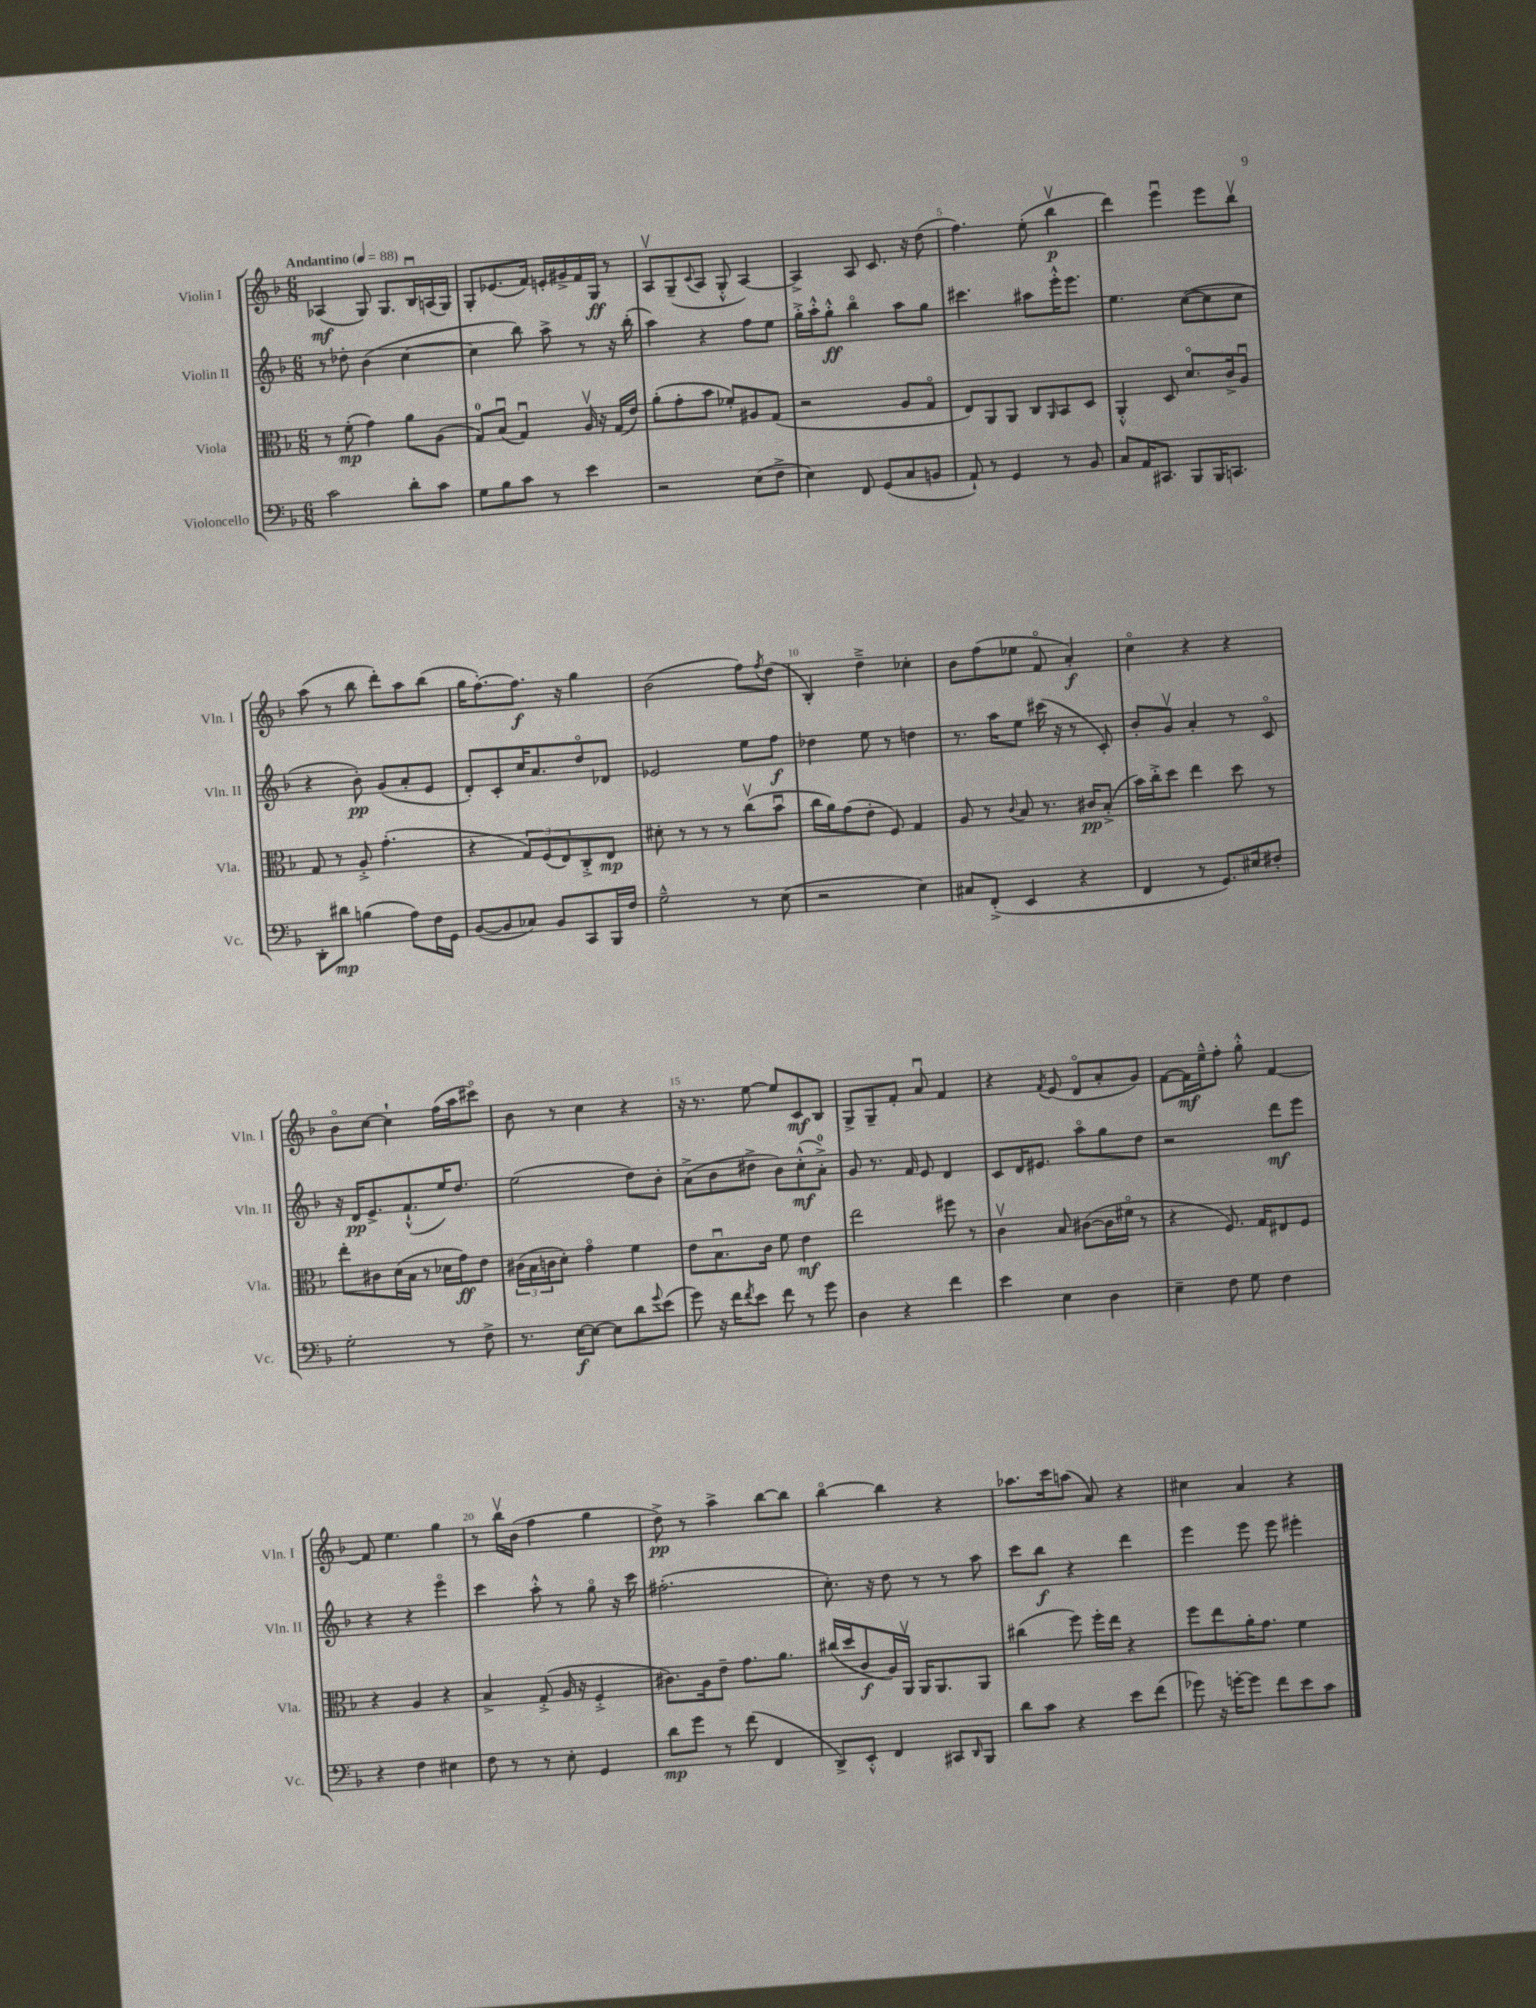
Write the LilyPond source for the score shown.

<<
\new StaffGroup <<
\new Staff = "s0" \with { instrumentName = "Violin I" shortInstrumentName = "Vln. I" } {
    \clef treble \key f \major \numericTimeSignature \time 6/8 \tempo "Andantino" 4 = 88
    aes4\mf( g8) g8. bes16\downbow a16( g16) |
    g8-. ees'8.( f'16) e'16-. gis'16-> f'16 g16\ff r8 |
    a8\upbow g8--( \appoggiatura { c'8 } a8 g8-.-^ a4~) |
    a4-> a8 c'8. r16 d''8( |
    f''4.) e''8-.( bes''4\upbow\p |
    d'''4) e'''4\downbow e'''8 bes''8\upbow |
    a''8( r8 bes''8 d'''8-.) a''8 bes''8( |
    g''16 f''8.~-.) f''8.\f r16 g''4 |
    bes'2( f''8) \acciaccatura { f''8 } d''8( |
    bes4-.) d''4---> ces''4-. |
    bes'8 f''8( ees''8 f'8\flageolet a'4-.\f) |
    c''4\flageolet r4 r4 |
    bes'8\flageolet c''8~ c''4-! f''16( a''16 cis'''8\flageolet) |
    bes'8 r8 c''4 r4 |
    r16 r8. e''8~ e''8 c'8\mf bes8 |
    g8-> g8-- f'8-. a'8\downbow f'4 |
    r4 \acciaccatura { f'8 } e'8( d'8\flageolet a'8-. g'8) |
    f'8~ f'16\mf e''16---^ f''8-. g''8-.-^ f'4~ |
    f'8 e''4. g''4 |
    r8 bes''16\upbow bes'16( f''4 g''4 |
    d''8->\pp) r8 a''4-> bes''8~ bes''8 |
    bes''4~\flageolet bes''4 r4 |
    aes''8. c'''16 a''8( a'8) r4 |
    cis''4 a'4 r4 \bar "|." |
}
\new Staff = "s1" \with { instrumentName = "Violin II" shortInstrumentName = "Vln. II" } {
    \clef treble \key f \major \numericTimeSignature \time 6/8
    r8 des''8-. bes'4( c''4~ |
    c''4 bes''8) a''8-> r8 r16 bes''16-.( |
    a''4) r4 f''8 e''8 |
    g''16-.-> a''16-.-^ g''8-.-^\ff bes''4\flageolet a''8 g''8 |
    cis'''4. ais''8 e'''16-.-^ e'''8. |
    e''4. c''8~( c''8 c''8 |
    r4 bes'8-.\pp) g'8( a'8-. e'8 |
    d'8-.) c'8-. c''16 a'8. d''8\flageolet des'8 |
    ees'2 e''8 f''8\f |
    des''4 e''8 r8 d''4 |
    r8. a''16 e''8 cis'''16( r16 r8 c'8-.) |
    bes'8-. g'8\upbow a'4-. r8 c'8\flageolet |
    r16 d'16\pp e'8.-> f'8.-!-^( e''16) d''8. |
    e''2( d''8) bes'8-. |
    a'8->( bes'8 dis''8-> bes'8) c''8-.-^\mf( a'8-0-.->) |
    g'8 r8. f'16 e'8 d'4 |
    c'8 d'16 eis'8. a''8\flageolet g''8 d''8 |
    r2 d'''8\mf e'''8 |
    r4 r4 e'''4\flageolet |
    c'''4 a''8-.-^ r8 g''8\flageolet r16 c'''16 |
    fis''2.-.( |
    c''8.-.) r16 d''8 r8 r8 a''8 |
    c'''8 bes''8\f r4 d'''4 |
    e'''4 e'''8 e'''8 eis'''4-. \bar "|." |
}
\new Staff = "s2" \with { instrumentName = "Viola" shortInstrumentName = "Vla." } {
    \clef alto \key f \major \numericTimeSignature \time 6/8
    r8 f'8-.\mp( g'4) a'8 a8( |
    g8-0) bes8\downbow( g4\downbow) a16\upbow r16 g16( e'16) |
    a'8-.( g'8-. bes'8 fes'8-.) ais8 g8( |
    r2 a8 g8\flageolet |
    e8) a,8 a,8 c8 \grace { a,16 } bes,8 d8 |
    a,4-.-^ d8 d'8.\flageolet c'16-> a8\downbow |
    g8 r8 a8-.-> g'4.-.( |
    r4 \tuplet 3/2 { g8) f8( e8) } c8-.-> e8\mp |
    dis'8-. r8 r8 r8 c''8\upbow( bes'8\downbow |
    c''16 a'16) g'8( e'8-. f8) g4 |
    a8 r8 \appoggiatura { c'8 } bes8 r8. cis'16\pp bes8-.->( |
    bes'16) c''16-.-> d''8 e''4 d''8 r8 |
    e''8-. cis'8 d'16( bes16 r8 des'16 g'16\ff) e'8 |
    \tuplet 3/2 { cis'16( bes16 c'16 } d'8-.) g'4\flageolet f'4 |
    e'8 bes8.\downbow c'16 f'8 e'4\mf |
    e''2 fis''8 r8 |
    c'4\upbow bes8 cis'8~( cis'16 fis'16\flageolet r8 |
    r4 f8.) g16 eis8 f8 |
    r4 a4 r4 |
    bes4-> g8-.->( a16 r16 f4-.-> |
    cis'8.) a16 e'8-- g'8. a'8. |
    cis''16( d''16 c'8\f a16) a,16\upbow a,16 a,8. a,8 |
    cis''4( f''8) f''16-. e''16 r4 |
    f''8 e''8 a'16-. g'8. f'4 \bar "|." |
}
\new Staff = "s3" \with { instrumentName = "Violoncello" shortInstrumentName = "Vc." } {
    \clef bass \key f \major \numericTimeSignature \time 6/8
    c'2 d'8-. c'8 |
    g8 bes8 c'8 r8 e'4 |
    r2 e8( f8-> |
    e4) f,8 g,8( c8 b,8 |
    a,8-!) r8 g,4 r8 bes,8 |
    c8 a,16 cis,8. bes,,8 bes,,16 c,8. |
    d,8-. dis'8\mp b4( a8) f16 g,16 |
    bes,8~( bes,8 ces8) bes,8 c,8 bes,,16 f16 |
    g2---^ r8 e8( |
    r2 e4) |
    cis8 f,8-.->( e,4 r4 |
    f,4 r8 g,8.) eis16 fis8-. |
    g2-. r8 f8-> |
    r8. e16~\f e8~ e8 d'8 \appoggiatura { g'8 } e'8( |
    g'8) r16 f'16 \acciaccatura { f'8 } e'8 f'8 r8 g'8 |
    d4 r4 f'4 |
    e'4 e4 d4 |
    e4-- f8 g8 f4 |
    r4 f4 eis4 |
    f8 r8 r8 e8-. g,4 |
    d'8\mp g'8 r8 f'8( f,4 |
    d,8->) e,8-.-^ f,4 cis,8 \grace { d,16 } bes,,8 |
    d'8 c'8 r4 e'8 f'8( |
    ges'8) r16 g'16~-. g'8 f'8 e'8 c'8 \bar "|." |
}
>>
>>
\layout { \context { \Score \override BarNumber.break-visibility = ##(#f #t #t) barNumberVisibility = #(every-nth-bar-number-visible 5) } }
